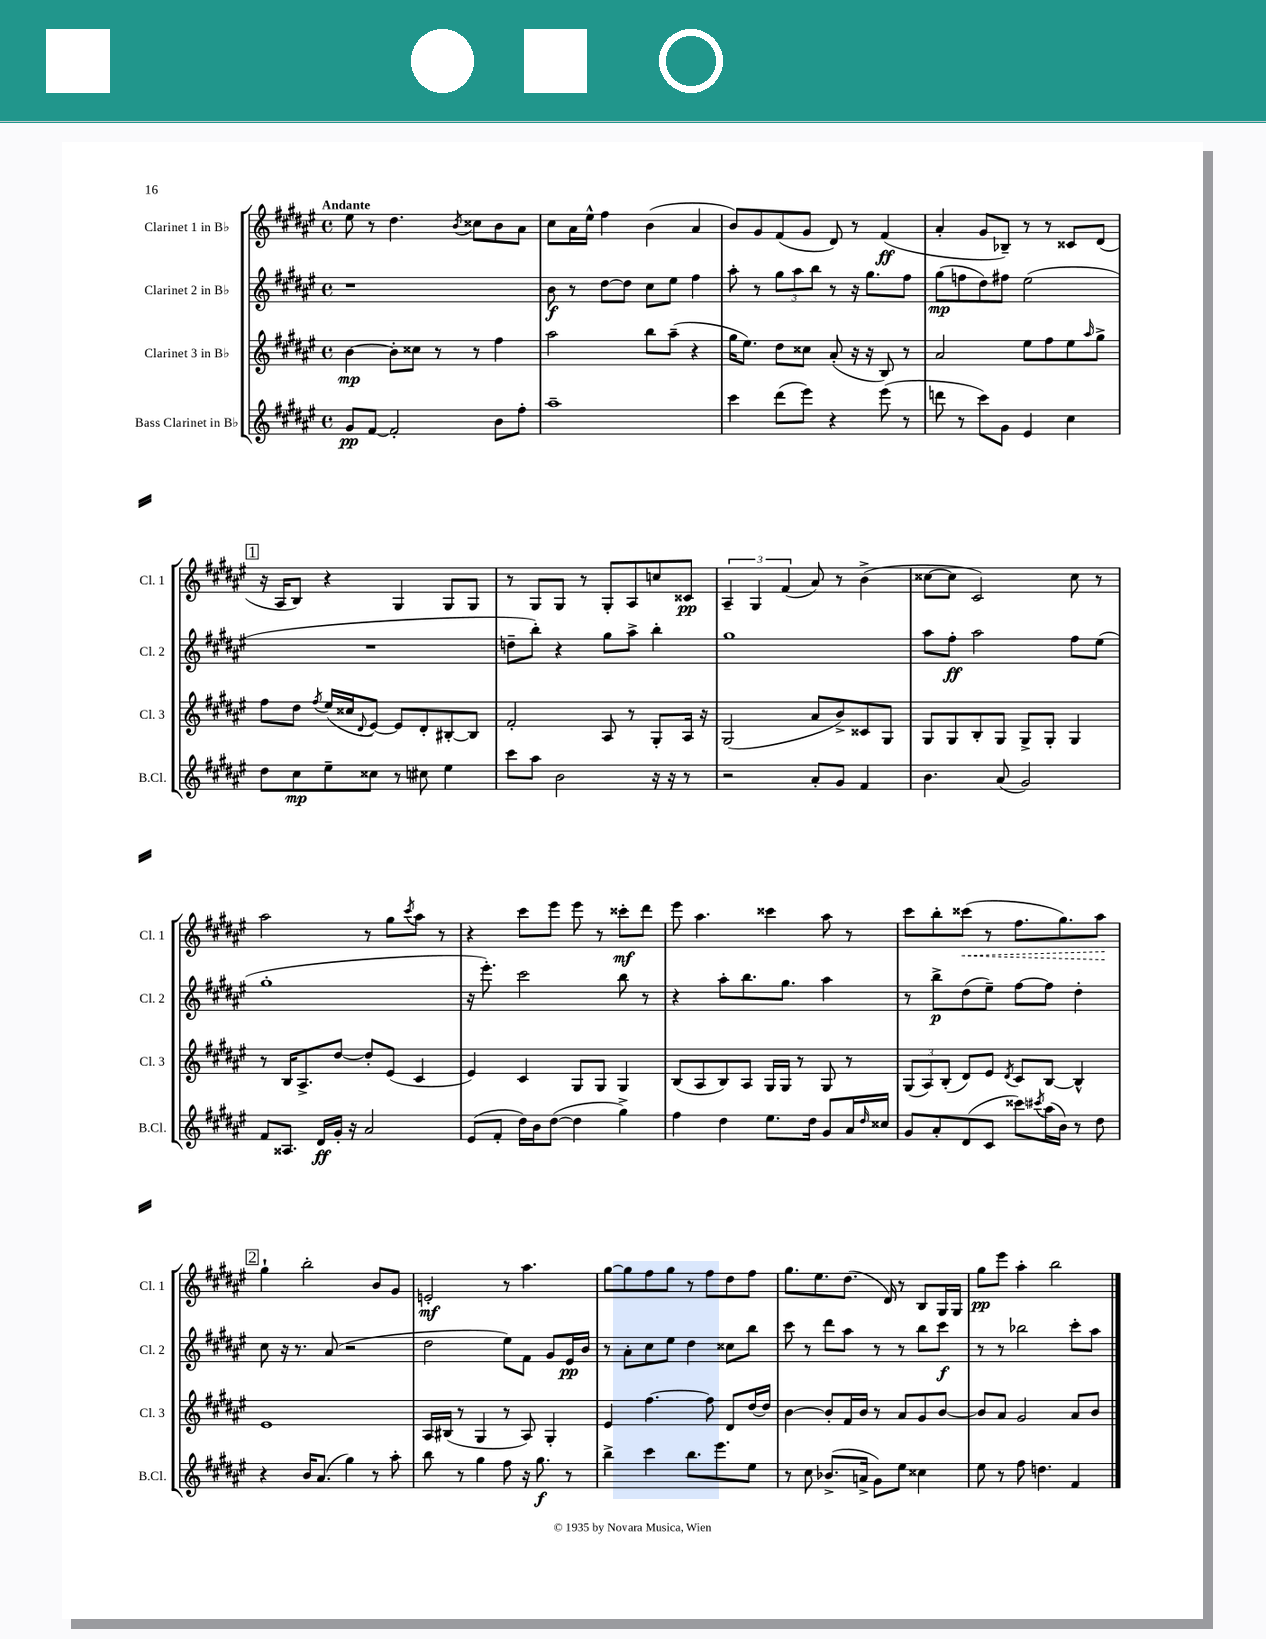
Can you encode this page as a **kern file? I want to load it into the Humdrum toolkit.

**kern	**dynam	**kern	**dynam	**kern	**dynam	**kern	**dynam
*part4	*part4	*part3	*part3	*part2	*part2	*part1	*part1
*staff4	*staff4	*staff3	*staff3	*staff2	*staff2	*staff1	*staff1
*I"Bass Clarinet in B♭	*	*I"Clarinet 3 in B♭	*	*I"Clarinet 2 in B♭	*	*I"Clarinet 1 in B♭	*
*I'B.Cl.	*	*I'Cl. 3	*	*I'Cl. 2	*	*I'Cl. 1	*
*clefG2	*	*clefG2	*	*clefG2	*	*clefG2	*
*k[f#c#g#d#a#e#]	*	*k[f#c#g#d#a#e#]	*	*k[f#c#g#d#a#e#]	*	*k[f#c#g#d#a#e#]	*
*M4/4	*	*M4/4	*	*M4/4	*	*M4/4	*
*met(c)	*	*met(c)	*	*met(c)	*	*met(c)	*
=1	=1	=1	=1	=1	=1	=1	=1
!	!	!	!	!	!	!LO:TX:a:B:t=Andante	!
8g#/L	pp	[4b\	mp	1r	.	8ee#\	.
[8f#/J	.	.	.	.	.	8r	.
2f#'/]	.	8b'\L]	.	.	.	4.dd#\	.
.	.	8cc##X\J	.	.	.	.	.
.	.	8r	.	.	.	.	.
.	.	.	.	.	.	8qb/	.
.	.	8r	.	.	.	8cc##X\L	.
8b\L	.	4ff#\	.	.	.	8b\	.
8ff#'\J	.	.	.	.	.	8a#\J	.
=2	=2	=2	=2	=2	=2	=2	=2
1aa#~	.	2aa#\	.	8b\	f	8cc#\L	.
.	.	.	.	8r	.	16a#\L	.
.	.	.	.	.	.	16ee#^^\JJ	.
.	.	.	.	[8dd#\L	.	4ff#\	.
.	.	.	.	8dd#\J]	.	.	.
.	.	8bb\L	.	8cc#\L	.	(4b\	.
.	.	(8aa#~\J	.	8ee#\J	.	.	.
.	.	4r	.	4ff#\	.	4a#/	.
=3	=3	=3	=3	=3	=3	=3	=3
4ccc#\	.	16gg#\KL	.	8aa#'\	.	8b/L)	.
.	.	8.ee#\J)	.	.	.	.	.
.	.	.	.	8r	.	8g#/	.
(8ddd#\L	.	8dd#\L	.	12gg#\L	.	(8f#/	.
.	.	.	.	12aa#\	.	.	.
8eee#\J)	.	8cc##X\J	.	.	.	8g#/J	.
.	.	.	.	12bb\J	.	.	.
4r	.	(8a#'/	.	8r	.	8d#/)	.
.	.	16r	.	16r	.	8r	.
.	.	16r	.	8.gg#\L	.	.	.
(8eee#\	.	8B/)	.	.	.	(4f#/	ff
8r	.	8r	.	8ff#\J	.	.	.
=4	=4	=4	=4	=4	=4	=4	=4
8dddn\	.	2a#/	.	(8gg#\L	mp	4a#'/	.
8r	.	.	.	8ffn\	.	.	.
8ccc#\L)	.	.	.	8dd#\)	.	8g#/L	.
8g#\J	.	.	.	8ff#X\J	.	8B-X~/J)	.
4e#/	.	8ee#\L	.	(2ee#\	.	8r	.
.	.	8ff#\	.	.	.	8r	.
4cc#\	.	8ee#\	.	.	.	8c##X/L	.
.	.	16qqaa#/	.	.	.	.	.
.	.	8gg#^\J	.	.	.	(8d#/J	.
!!LO:LB:g=z
!!LO:REH:place=s1:t=1
=5	=5	=5	=5	=5	=5	=5	=5
8dd#\L	.	8ff#\L	.	1r	.	16r	.
.	.	.	.	.	.	16A#/KL	.
8cc#\	mp	8dd#\J	.	.	.	8B/J)	.
.	.	8qff#/	.	.	.	.	.
8ee#~\	.	(16ee#/LL	.	.	.	4r	.
.	.	16cc##X/J	.	.	.	.	.
.	.	8qqd#/	.	.	.	.	.
8cc##X\J	.	[8e#/J)	.	.	.	.	.
8r	.	8e#/L]	.	.	.	4G#/	.
8cc#X\	.	8d#'/	.	.	.	.	.
4ee#\	.	[8B#X'/	.	.	.	8G#/L	.
.	.	8B#/J]	.	.	.	8G#/J	.
=6	=6	=6	=6	=6	=6	=6	=6
8ccc#\L	.	2f#'/	.	8ddn~\L	.	8r	.
8aa#\J	.	.	.	8bb'\J)	.	8G#/L	.
2b\	.	.	.	4r	.	8G#/J	.
.	.	.	.	.	.	8r	.
.	.	8A#/	.	8gg#\L	.	8G#'/L	.
.	.	8r	.	8aa#^\J	.	8A#/	.
16r	.	8G#'/L	.	4bb'\	.	8ccn/	.
16r	.	.	.	.	.	.	.
8r	.	16A#/Jk	.	.	.	8c##X/J	pp
.	.	16r	.	.	.	.	.
=7	=7	=7	=7	=7	=7	=7	=7
2r	.	(2G#/	.	1gg#	.	6A#~/	.
.	.	.	.	.	.	6G#/	.
.	.	.	.	.	.	(6f#/	.
8a#'/L	.	8a#/L	.	.	.	8a#/)	.
8g#/J	.	8b^/)	.	.	.	8r	.
4f#/	.	8c##X/	.	.	.	(4b^\	.
.	.	8G#/J	.	.	.	.	.
=8	=8	=8	=8	=8	=8	=8	=8
4.b\	.	8G#/L	.	8aa#\L	.	[8cc##X\L	.
.	.	8G#/	.	8ff#'\J	ff	8cc##\J]	.
.	.	8B'/	.	2aa#\	.	2c#/)	.
(8a#/	.	8G#/J	.	.	.	.	.
2g#/)	.	8G#^/L	.	.	.	.	.
.	.	8G#'/J	.	.	.	.	.
.	.	4G#/	.	8ff#\L	.	8cc##\	.
.	.	.	.	(8ee#\J	.	8r	.
!!LO:LB:g=z
=9	=9	=9	=9	=9	=9	=9	=9
8f#/L	.	8r	.	1gg#'	.	2aa#\	.
8.A##X/J	.	16B/KL	.	.	.	.	.
.	.	8.A#^/	.	.	.	.	.
16d#/LL	ff	.	.	.	.	.	.
16g#'/JJ	.	[8dd#/J	.	.	.	.	.
16r	.	.	.	.	.	.	.
2a#/	.	8dd#'/L]	.	.	.	8r	.
.	.	(8e#/J	.	.	.	8gg#\L	.
.	.	.	.	.	.	8qccc#/	.
.	.	4c#/	.	.	.	8aa#\J	.
.	.	.	.	.	.	8r	.
=10	=10	=10	=10	=10	=10	=10	=10
(8e#/L	.	4e#/)	.	16r	.	4r	.
.	.	.	.	8.eee#'\)	.	.	.
8f#'/J	.	.	.	.	.	.	.
16dd#\LL)	.	4c#/	.	2ccc#\	.	8ccc#\L	.
16b\J	.	.	.	.	.	.	.
([8dd#\J	.	.	.	.	.	8eee#\J	.
4dd#\]	.	8G#/L	.	.	.	8eee#\	.
.	.	8G#/J	.	.	.	8r	.
4gg#^\)	.	4G#/	.	8bb\	.	8ccc##X'\L	mf
.	.	.	.	8r	.	8ddd#\J	.
=11	=11	=11	=11	=11	=11	=11	=11
4ff#\	.	(8B/L	.	4r	.	8eee#\	.
.	.	8A#/	.	.	.	4.aa#\	.
4dd#\	.	8B/)	.	8aa#'\L	.	.	.
.	.	8A#/J	.	8.bb\	.	.	.
8.ee#\L	.	16G#/LL	.	.	.	4ccc##X\	.
.	.	16G#/JJ	.	8.gg#\J	.	.	.
.	.	8r	.	.	.	.	.
16dd#\Jk	.	.	.	.	.	.	.
8g#/L	.	8G#/	.	4aa#\	.	8aa#\	.
16a#/L	.	8r	.	.	.	8r	.
16qqdd#/	.	.	.	.	.	.	.
16cc##X/JJ	.	.	.	.	.	.	.
=12	=12	=12	=12	=12	=12	=12	=12
8g#/L	.	(12G#/L	.	8r	.	8ccc#\L	.
.	.	12A#/)	.	.	.	.	.
8a#'/	.	.	.	8bb^\L	p	8bb'\	.
.	.	(12B'/J	.	.	.	.	.
!	!	!	!	!	!	!	!LO:HP:b
(8d#/	.	8d#/L)	.	(8dd#\	.	(8ccc##X\J	<
8c#/J	.	8e#/J	.	8ee#~\J)	.	8r	.
.	.	8qd#/	.	.	.	.	.
8ccc##X\L)	.	8c#/L	.	[8ff#\L	.	8.ff#\L	.
8qccc#X/	.	.	.	.	.	.	.
(16aa#\L	.	[8B/J	.	8ff#\J]	.	.	.
16b\JJ)	.	.	.	.	.	8.gg#\)	.
8r	.	4B^^/]	.	4dd#'\	.	.	.
8dd#\	.	.	.	.	.	8aa#\J	.
.	.	.	.	.	.	.	[
!!LO:LB:g=z
!!LO:REH:place=s1:t=2
=13	=13	=13	=13	=13	=13	=13	=13
4r	.	1e#	.	8cc#\	.	4gg#`\	.
.	.	.	.	16r	.	.	.
.	.	.	.	8.r	.	.	.
16b/KL	.	.	.	.	.	2bb'\	.
(8.a#/J	.	.	.	.	.	.	.
.	.	.	.	(8a#/	.	.	.
4gg#\)	.	.	.	2r	.	.	.
8r	.	.	.	.	.	8b/L	.
8aa#'\	.	.	.	.	.	8g#/J	.
=14	=14	=14	=14	=14	=14	=14	=14
8bb\	.	16A#/LL	.	2dd#\	.	2en'/	mf
.	.	(16B#X/JJ	.	.	.	.	.
8r	.	8r	.	.	.	.	.
4gg#\	.	4G#/	.	.	.	.	.
8ff#\	.	8r	.	8ee#\L)	.	8r	.
16r	.	8A#/)	.	8f#\J	.	4.aa#\	.
8.gg#\	f	.	.	.	.	.	.
.	.	4G#'/	.	8g#/L	.	.	.
8r	.	.	.	16e#/L	pp	.	.
.	.	.	.	16b/JJ	.	.	.
=15	=15	=15	=15	=15	=15	=15	=15
4bb^\	.	4e#/	.	8r	.	[8gg#\L	.
.	.	.	.	8a#'\L	.	8gg#\]	.
4ccc#\	.	[4.ff#\	.	8cc#\	.	8ff#\	.
.	.	.	.	8ee#\J	.	8gg#\J	.
8.bb\L	.	.	.	4dd#\	.	8r	.
.	.	8ff#\]	.	.	.	8ff#\L	.
8.eee#\	.	.	.	.	.	.	.
.	.	8d#/L	.	8cc##X\L	.	8dd#\	.
8ee#\J	.	[16dd#/L	.	8bb\J	.	8ff#\J	.
.	.	16dd#/JJ]	.	.	.	.	.
=16	=16	=16	=16	=16	=16	=16	=16
8r	.	[4b\	.	8ccc#\	.	8.gg#\L	.
8cc#\	.	.	.	8r	.	.	.
.	.	.	.	.	.	8.ee#\	.
(8.b-X^/L	.	8b'/L]	.	8ddd#\L	.	.	.
.	.	16f#/L	.	8aa#\J	.	(8.dd#\J	.
16an^/Jk	.	16b/JJ	.	.	.	.	.
8g#\L)	.	8r	.	8r	.	.	.
.	.	.	.	.	.	16d#/)	.
8ee#\J	.	8a#/L	.	8r	.	8r	.
4cc##X\	.	8g#/	.	8bb\L	.	8B/L	.
.	.	[8b/J	.	8ccc#\J	f	16G#/L	.
.	.	.	.	.	.	16G#/JJ	.
=17	=17	=17	=17	=17	=17	=17	=17
8ee#\	.	8b/L]	.	8r	.	8gg#\L	pp
8r	.	8a#/J	.	8r	.	8eee#\J	.
8ff#\	.	2g#/	.	2bb-X\	.	4aa#'\	.
4.ddn\	.	.	.	.	.	.	.
.	.	.	.	.	.	2bb\	.
4f#/	.	8a#/L	.	8ccc#'\L	.	.	.
.	.	8b/J	.	8aa#\J	.	.	.
==	==	==	==	==	==	==	==
*-	*-	*-	*-	*-	*-	*-	*-
